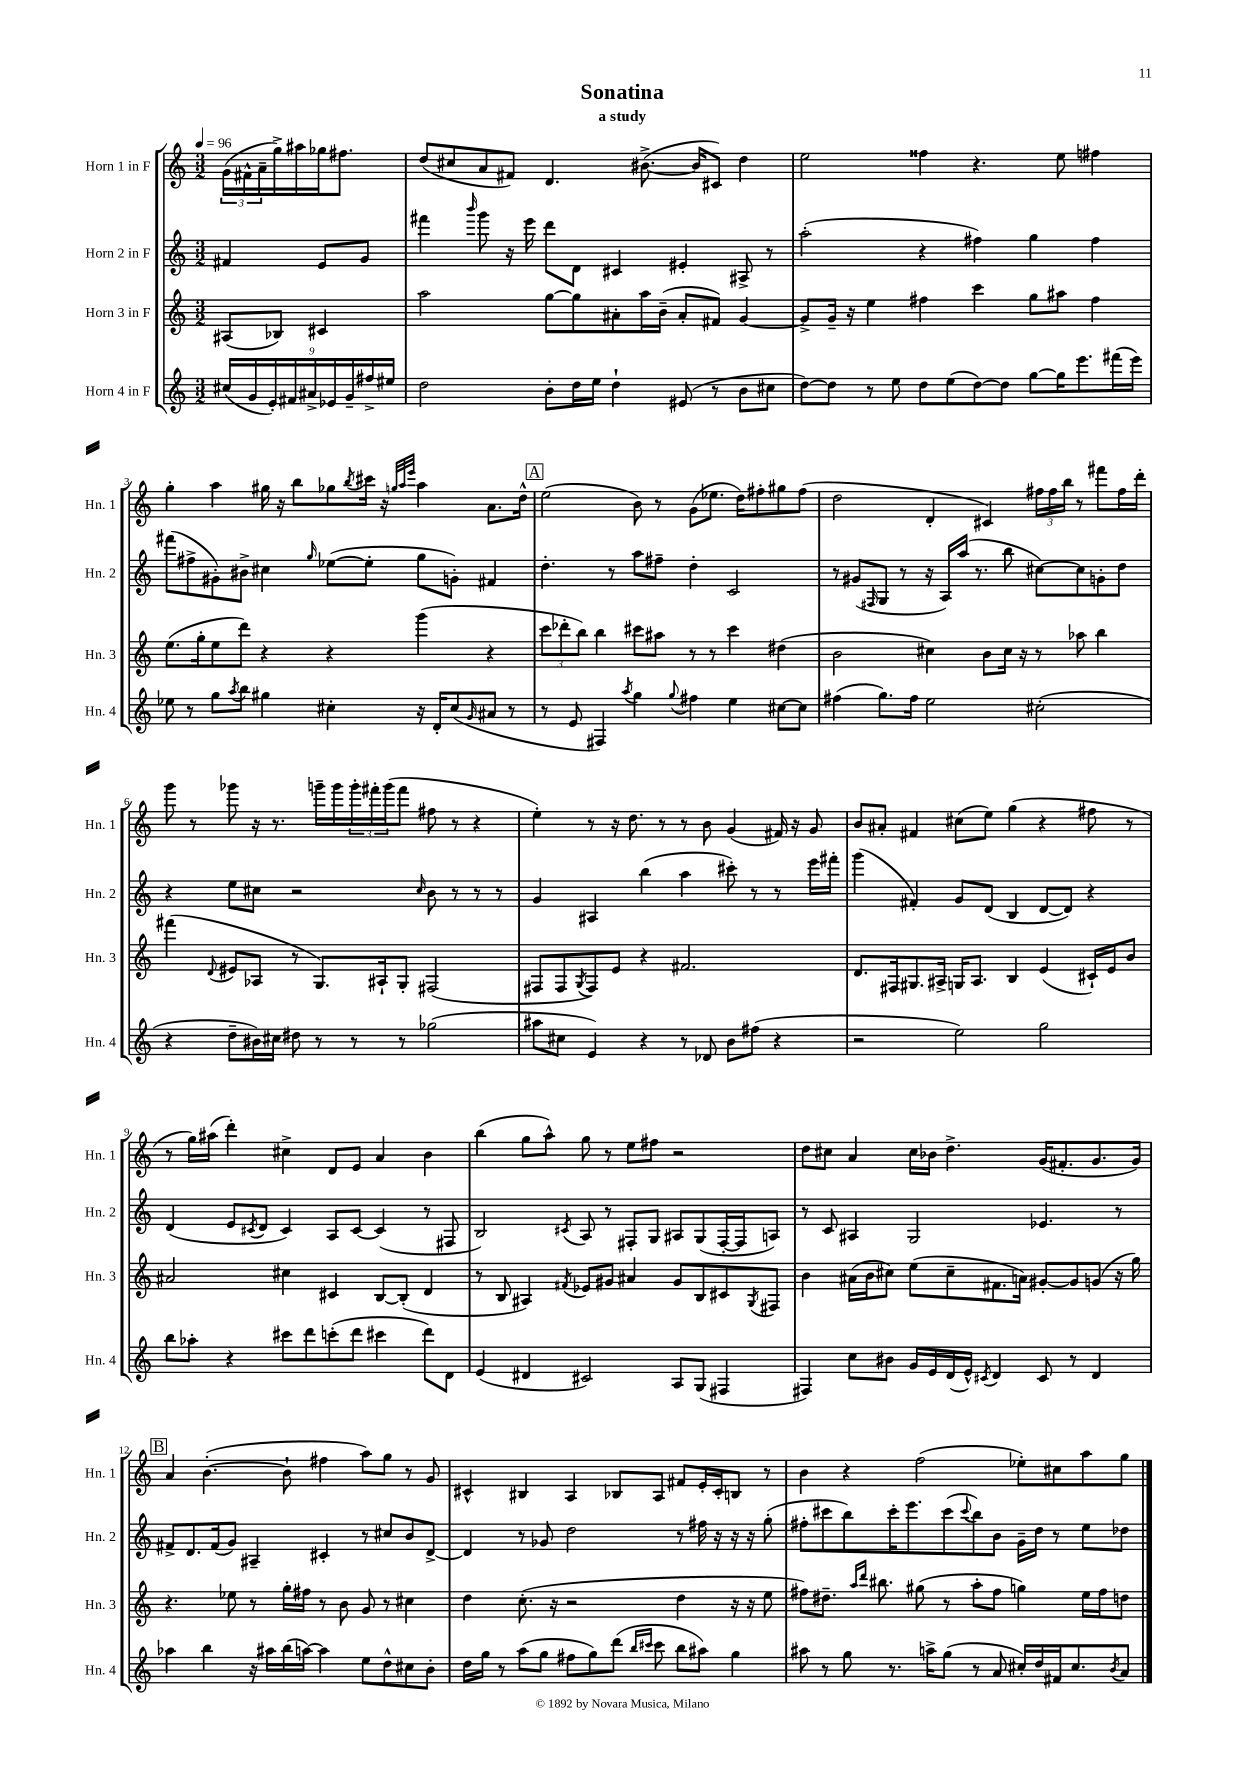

**kern	**kern	**kern	**kern
*staff4	*staff3	*staff2	*staff1
*clefG2	*clefG2	*clefG2	*clefG2
*k[]	*k[]	*k[]	*k[]
*M3/2	*M3/2	*M3/2	*M3/2
*MM96	*MM96	*MM96	*MM96
(18cc#/LL	(8A#/L	4f#/	(24g\LL
.	.	.	24f#^^\
18g/	.	.	.
.	.	.	24a~\
18e'/)	.	.	.
.	8B-/J)	.	16gg^\)
18f#/	.	.	.
.	.	.	16aa#\
18a#^/	.	.	.
.	4c#/	8e/L	16gg-\J
18e-/	.	.	.
.	.	.	8.ff#\J
18g~/	.	.	.
.	.	8g/J	.
18ff#^/	.	.	.
18ee#/JJ	.	.	.
=	=	=	=
2dd\	2aa\	4fff#\	(8dd/L
.	.	.	8cc#/
.	.	16qqbbb/	.
.	.	8ggg\	8a/
.	.	16r	8f#/J)
.	.	16eee\	.
8b'\L	[8gg\L	8ddd\L	4.d/
16dd\L	8gg\]	8d\J	.
16ee\JJ	.	.	.
4dd`\	8a#'\	4c#/	.
.	16aa\L	.	([8.b#^\
.	(16b~\JJ	.	.
(8e#/	8a#'/L	4e#'/	.
.	.	.	16b#/]LK
8r	8f#/J)	.	8c#/J)
8b\L	[4g/	8A#^/	4dd\
8cc#\J	.	8r	.
=	=	=	=
[8dd\L)	8g^/]L	(2aa'\	2ee\
8dd\]J	16g~/Jk	.	.
.	16r	.	.
8r	4ee\	.	.
8ee\	.	.	.
8dd\L	4ff#\	4r	4ff##\
(8ee\	.	.	.
[8dd\)	4ccc\	4ff#\)	4.r
8dd\]J	.	.	.
[8gg\L	8gg\L	4gg\	.
16gg\]K	8aa#\J	.	8ee\
8.eee\	.	.	.
.	4ff#\	4ff#\	4ff#\
(16fff#\L	.	.	.
16eee\JJ)	.	.	.
=	=	=	=
8ee-\	(8.ee\L	(8fff#\L	4gg'\
8r	.	8ff#^\	.
.	16gg'\k	.	.
8gg\L	8ee\	8g#'\)	4aa\
8qaa/	.	.	.
8bb\J	8ddd\J)	8b#^\J	.
4gg#\	4r	4cc#\	16gg#\
.	.	.	16r
.	.	.	8bb\L
.	.	16qqgg/	.
4cc#'\	4r	([8ee-\L	8gg-\
.	.	.	8qbb/
.	.	8ee-'\]J	16ccc#\Jk
.	.	.	16r
.	.	.	32qqgg/LLL
.	.	.	32qqaa/
.	.	.	32qqeee/JJJ
16r	(4ggg\	8gg\L	4aa\
16d'/LK	.	.	.
(8cc#/	.	8g'\J)	.
16qqg/	.	.	.
8a#/J	4r	4f#/	8.a\L
8r	.	.	.
.	.	.	16dd^^\Jk
=	=	=	=
8r	12ccc\L	4.dd'\	(2ee\
.	12ddd-'\	.	.
8e/	.	.	.
.	12bb\J)	.	.
4F#/)	4bb\	.	.
.	.	8r	.
8qaa/	.	.	.
4gg\	8ccc#\L	8aa\L	8b\)
.	8aa#\J	8ff#~\J	8r
8qqgg/	.	.	.
4ff#\	8r	4dd'\	(8g\L
.	8r	.	8.ee-\J
4ee\	4ccc#\	2c/	.
.	.	.	16dd\LK)
.	.	.	8ff#'\
[8cc#\L	(4dd#\	.	8gg#\
8cc#\]J	.	.	(8ff#\J
=	=	=	=
(4ff#\	2b\	8r	2dd\
.	.	(8g#/L	.
.	.	16qqF#/	.
8.gg\L)	.	8G/J	.
.	.	8r	.
16ff#\Jk	.	.	.
2ee\	4cc#\)	16r	4d'/
.	.	16A/LL)	.
.	.	(16aa/JJ	.
.	.	8.r	.
.	8b\L	.	4c#/)
.	16cc#\Jk	8bb\	.
.	16r	.	.
(2cc#'\	8r	[8cc#\L)	24ff#\LL
.	.	.	24ff#\
.	.	.	24bb\JJ
.	8aa-\	8cc#\]	8r
.	4bb\	8g'\	8fff#\L
.	.	8dd\J	16ff#\L
.	.	.	16ddd'\JJ
=	=	=	=
4r	(4fff#\	4r	8ggg\
.	.	.	8r
.	8qqd/	.	.
8dd~\L	8e#/L	8ee\L	8ggg-\
16b#\L)	8A-/J	8cc#\J	16r
16cc#\JJ	.	.	8.r
8dd#\	8r	2r	.
8r	8.G/L)	.	16ggg~\LL
.	.	.	16ggg\
8r	.	.	24ggg'\
.	.	.	24fff#'\
.	16A#`/k	.	.
.	.	.	(24ggg\J
8r	8G'/J	.	8fff#\J
.	.	16qqcc#/	.
(2gg-\	(2F#/	8b\	8ff#\
.	.	8r	8r
.	.	8r	4r
.	.	8r	.
=	=	=	=
8aa#\L	8F#/L	4g/	4ee'\)
8cc#\J	8F#/	.	.
.	8qG/	.	.
4e/)	8F#/)	4A#/	8r
.	8e/J	.	16r
.	.	.	8.dd\
4r	4r	(4bb\	.
.	.	.	8r
8r	2.f#/	4aa\	8r
8d-/	.	.	8b\
8b\L	.	8ccc#'\)	(4g/
(8ff#\J	.	8r	.
4r	.	8r	16f#/)
.	.	.	16r
.	.	16eee\LL	8g/
.	.	16fff#'\JJ	.
=	=	=	=
2r	8.d/L	(4ggg\	8b/L
.	.	.	8a#'/J
.	16F#/k	.	.
.	8.G#/	4f#'/)	4f#/
.	16A#^/Jk	.	.
2ee\)	16G/LK	8g/L	(8cc#\L
.	8.A#/J	.	.
.	.	(8d/J	8ee\J)
.	4B/	4B/	(4gg\
2gg\	(4e/	[8d/L	4r
.	.	8d/]J)	.
.	16c#`/LL)	4r	8ff#\
.	16e/J	.	.
.	8b/J	.	8r
=	=	=	=
8bb\L	2a#/	(4d/	8r
8aa-'\J	.	.	16gg\LL)
.	.	.	(16aa#\JJ
4r	.	8e/L	4ddd'\)
.	.	8qc#/	.
.	.	8d/J	.
8ccc#\L	4cc#\	4c#/)	4cc#^\
8ddd\	.	.	.
(8ccc'\	4c#/	8A/L	8d/L
8ddd\J	.	[8c#/J	8e/J
4ccc#\	[8B/L	(4c#/]	4a/
.	(8B'/]J	.	.
8ddd\L)	4d/	8r	4b\
8d\J	.	8F#/	.
=	=	=	=
(4e/	8r	2B/)	(4bb\
.	8B/	.	.
4d#/	4A#/)	.	8gg\L
.	.	.	8aa^^\J)
.	8qf#/	8qc#/	.
2c#/)	8e-/L	8A/	8gg\
.	8g#/J	8r	8r
.	4a#/	8F#'/L	8ee\L
.	.	8G/J	8ff#\J
8A/L	8g#/L	8A#/L	2r
(8G/J	8B/	(8G/	.
4F#/	8c#/	[16F#'/L	.
.	.	16F#/]J	.
.	8qG/	.	.
.	8F#/J	8A/J)	.
=	=	=	=
4F#/)	4b\	8r	8dd\L
.	.	8c/	8cc#\J
8cc\L	(16a#\LL	4A#/	4a/
.	16b\J	.	.
8b#\J	8cc#\J)	.	.
16g/LL	(8ee\L	2G/	16cc#\LL
16e/	.	.	16b-\JJ
(16d/	8cc#~\	.	4.dd^\
16e^^/JJ)	.	.	.
8qc#/	.	.	.
4d/	8.f#\	.	.
.	16a\Jk)	.	.
8c#/	[8g#'/L	4.e-/	(16g/LK
.	.	.	8.f#'/
8r	8g#/]	.	.
4d/	(8g/J	.	8.g/
.	16r	8r	.
.	16gg\)	.	16g/Jk)
=	=	=	=
4aa-\	4.r	8f#^/L	4a/
.	.	8.d/	.
4bb\	.	.	([4.b'\
.	.	(16f#/k	.
.	8ee-\	8g/J)	.
16r	8r	4A#~/	.
16aa#\LL	.	.	.
(16bb\	16gg'\LL	.	8b`\]
[16aa\JJ)	16ff#\JJ	.	.
4aa\]	8r	4c#'/	4ff#\
.	8b\	.	.
8ee\L	8g/	8r	8aa\L)
8dd^^\	8r	8cc#/L	8gg\J
8cc#\	4cc#\	8b/	8r
8b'\J	.	[8d^/J	8g/
=	=	=	=
16dd\LL	4dd\	4d/]	4c#^^/
16gg\JJ	.	.	.
8r	.	.	.
(8aa\L	(8.cc'\	8r	4B#/
8gg\J	.	8g-/	.
.	16r	.	.
8ff#\L	2r	2dd\	4A/
8gg\)	.	.	.
(8ddd\J	.	.	8B-/L
16qqbb/LL	.	.	.
16qqccc#/JJ	.	.	.
8ccc#\	.	.	8A/J
8bb\L	4dd\	8r	8f#/L
8aa#\J)	.	16ff#\	16e'/L
.	.	16r	16c#'/J
4gg\	16r	16r	8B/J
.	16r	16r	.
.	8ee\	(8gg'\	8r
=	=	=	=
8aa#\	8ff#\L)	8ff#'\L	4b\
8r	8.dd#~\J	8ccc#\	.
8gg\	.	8bb\)	4r
.	16qqaa/LL	.	.
.	16qqddd/JJ	.	.
.	8.bb#\	.	.
8.r	.	16ccc#'\K	.
.	.	8.eee\	.
.	(8gg#\	.	(2ff\
16aa^\LK	.	.	.
(8gg\J	8r	(8ccc#\	.
.	.	8qqccc#/	.
8r	8aa'\L	8bb\)	.
8a/	8ff#\J	8b\J	.
16cc#'/LL)	4gg\)	16g~\LL	8ee-'\L)
16dd/	.	16dd\JJ	.
16f#/J	.	8r	8cc#\
8.cc#/	.	.	.
.	16ee\LL	8ee\L	8aa\
.	16ff#\J	.	.
8qb/	.	.	.
8a/J	8dd\J	8dd-\J	8gg\J
==	==	==	==
*-	*-	*-	*-
